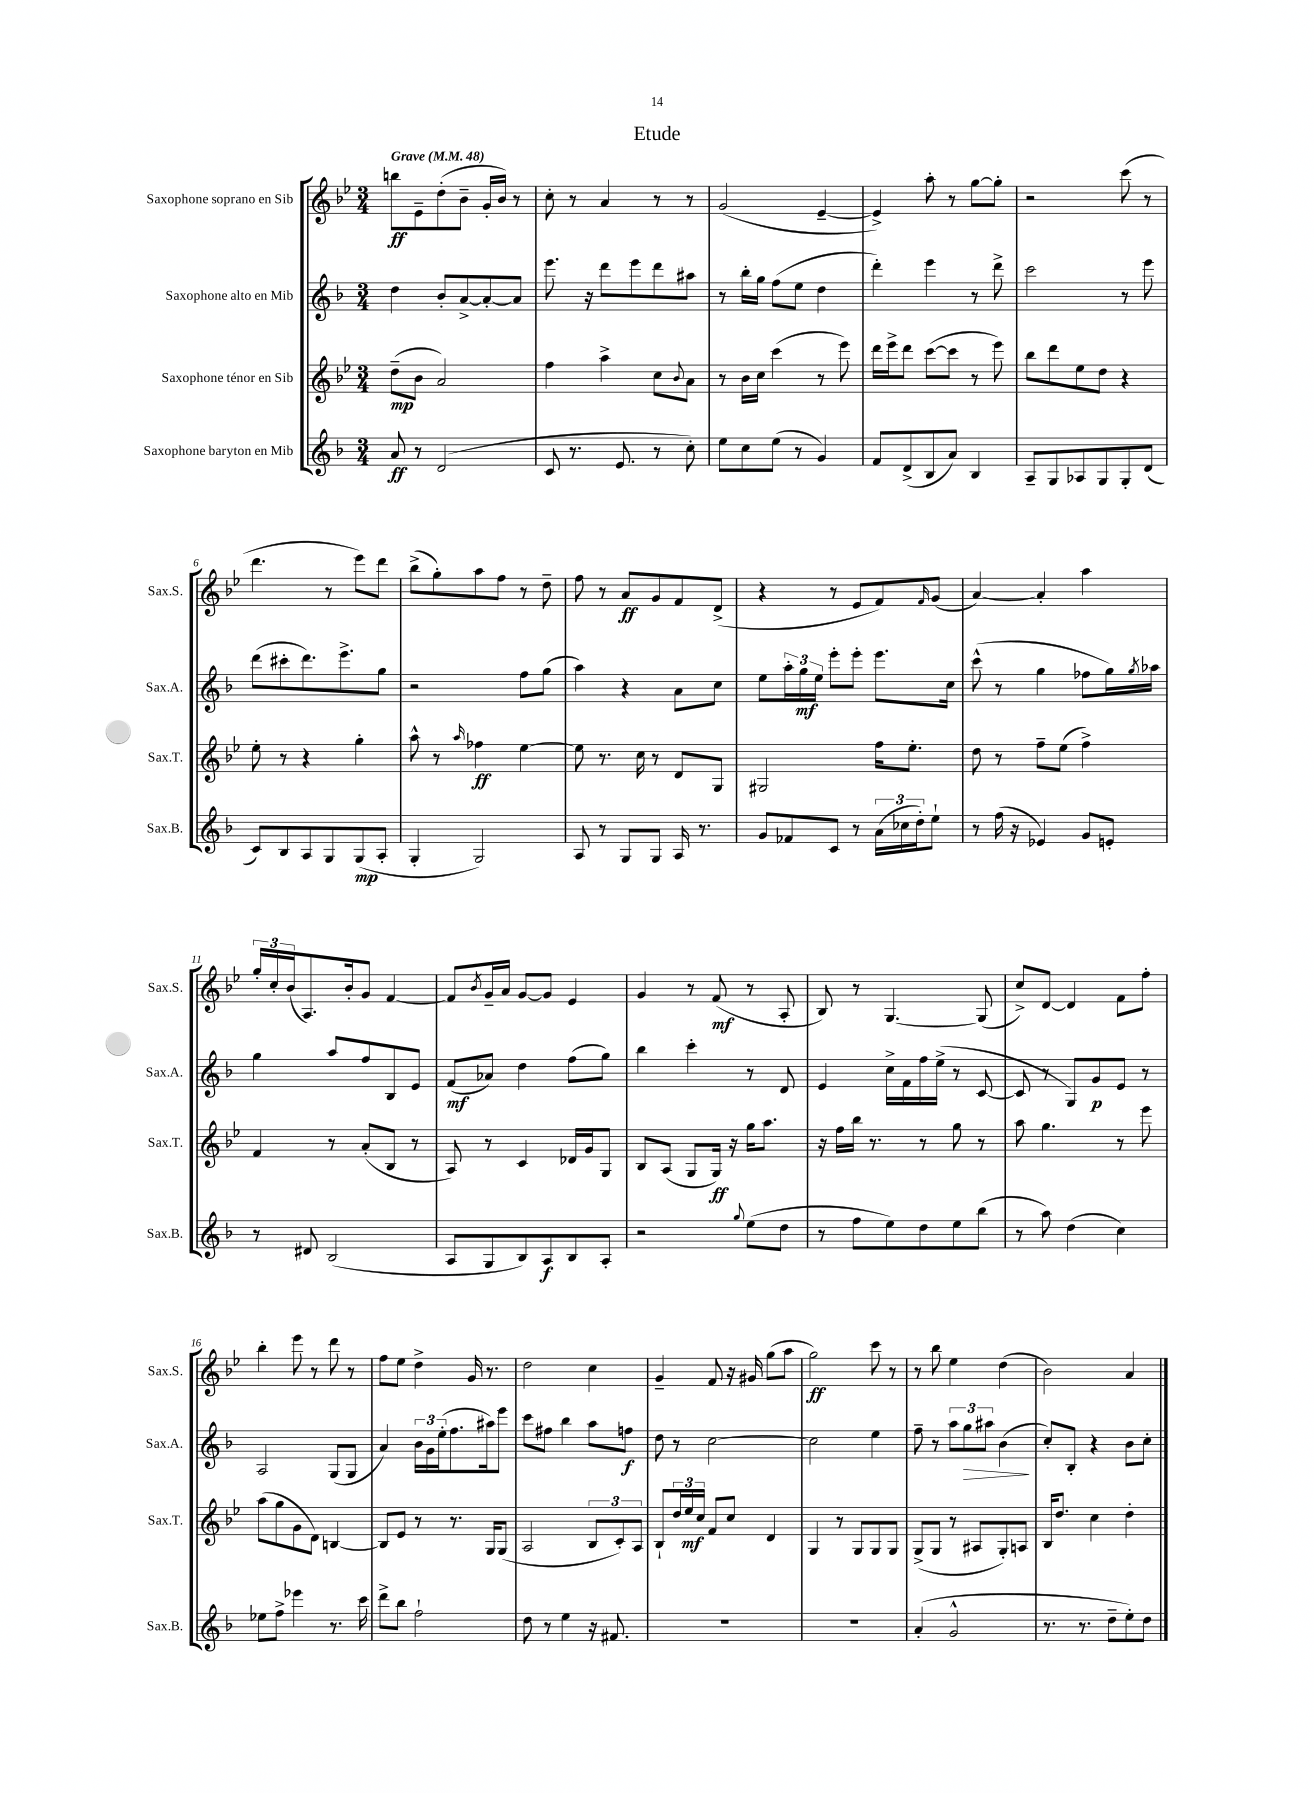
\header { title = "Etude" }
<<
\new StaffGroup <<
\new Staff = "s0" \with { instrumentName = "Saxophone soprano en Sib" shortInstrumentName = "Sax.S." } {
    \clef treble \key bes \major \numericTimeSignature \time 3/4 \tempo "Grave" 4 = 48
    b''8\ff ees'8-- d''8-.( bes'8-- g'16-. bes'16) r8 |
    c''8-. r8 a'4 r8 r8 |
    g'2( ees'4~-- |
    ees'4->) a''8-. r8 g''8~ g''8-. |
    r2 c'''8( r8 |
    d'''4. r8 ees'''8) d'''8 |
    bes''8->( g''8-.) a''8 f''8 r8 d''8-- |
    f''8 r8 a'8\ff g'8 f'8 d'8->( |
    r4 r8 ees'8 f'8) \grace { f'16 } g'8( |
    a'4~) a'4-. a''4 |
    \tuplet 3/2 { g''16-. c''16-. bes'16( } a8.) bes'16-. g'8 f'4~ |
    f'8 \acciaccatura { bes'8 } g'16-- a'16 g'8~ g'8 ees'4 |
    g'4 r8 f'8\mf( r8 a8-. |
    bes8) r8 g4.~ g8( |
    c''8->) d'8~ d'4 f'8 f''8-. |
    bes''4-. ees'''8 r8 d'''8 r8 |
    f''8 ees''8 d''4-> g'16 r8. |
    d''2 c''4 |
    g'4-- f'8 r16 gis'16 g''8( a''8 |
    g''2\ff) c'''8 r8 |
    r8 bes''8 ees''4 d''4( |
    bes'2) a'4 \bar "|." |
}
\new Staff = "s1" \with { instrumentName = "Saxophone alto en Mib" shortInstrumentName = "Sax.A." } {
    \clef treble \key f \major \numericTimeSignature \time 3/4
    d''4 bes'8-. a'8~-> a'8~-. a'8 |
    e'''8. r16 d'''8 e'''8 d'''8 ais''8 |
    r8 bes''16-. g''16 f''8( e''8 d''4 |
    d'''4-.) e'''4 r8 d'''8-> |
    c'''2 r8 e'''8 |
    d'''8( cis'''8-. d'''8.) e'''8.-> g''8 |
    r2 f''8 g''8( |
    a''4) r4 a'8 c''8 |
    e''8 \tuplet 3/2 { a''16-. g''16\mf e''16 } e'''8-. e'''8-. e'''8. c''16 |
    c'''8-^( r8 g''4 fes''8 g''16) \acciaccatura { g''8 } aes''16 |
    g''4 a''8 f''8 bes8 e'8 |
    f'8\mf( aes'8) d''4 f''8( g''8) |
    bes''4 c'''4-. r8 d'8 |
    e'4 c''16-> f'16 f''16 e''16->( r8 c'8~ |
    c'8 r8 g8) g'8\p e'8 r8 |
    a2 g8( g8 |
    a'4) \tuplet 3/2 { bes'16 g'16 e''16-.( } f''8. ais''16) e'''8 |
    c'''8 fis''8 bes''4 a''8 f''8\f |
    d''8 r8 c''2~ |
    c''2 e''4 |
    f''8-- r8 \tuplet 3/2 { a''8 g''8\> ais''8 } bes'4\!( |
    c''8-.) bes8-. r4 bes'8 c''8-. \bar "|." |
}
\new Staff = "s2" \with { instrumentName = "Saxophone ténor en Sib" shortInstrumentName = "Sax.T." } {
    \clef treble \key bes \major \numericTimeSignature \time 3/4
    d''8--\mp( bes'8 a'2) |
    f''4 a''4-> c''8 \appoggiatura { bes'8 } a'8 |
    r8 bes'16 c''16 c'''4( r8 ees'''8) |
    d'''16 ees'''16-> d'''8 c'''8~( c'''8 r8 ees'''8) |
    bes''8 d'''8 ees''8 d''8 r4 |
    ees''8-. r8 r4 g''4-. |
    a''8-^ r8 \grace { a''16 } fes''4\ff ees''4~ |
    ees''8 r8. c''16 r8 d'8 g8 |
    gis2 f''16 ees''8.-. |
    d''8 r8 f''8-- ees''8( f''4->) |
    f'4 r8 a'8-.( bes8 r8 |
    a8) r8 c'4 des'16 g'16 g8 |
    bes8 a8( g8 g16\ff) r16 g''16 a''8. |
    r16 f''16 bes''16 r8. r8 g''8 r8 |
    a''8 g''4. r8 ees'''8 |
    a''8( g''8 g'8 d'8) b4~ |
    b8 ees'8 r8 r8. g16 g8( |
    a2 \tuplet 3/2 { bes8 c'8-.) a8 } |
    bes8-! \tuplet 3/2 { d''16 ees''16\mf c''16 } f'8 c''8 d'4 |
    g4 r8 g8 g8 g8 |
    g8->( g8 r8 ais8 g8-.) a8 |
    bes16 d''8. c''4 d''4-. \bar "|." |
}
\new Staff = "s3" \with { instrumentName = "Saxophone baryton en Mib" shortInstrumentName = "Sax.B." } {
    \clef treble \key f \major \numericTimeSignature \time 3/4
    a'8\ff r8 d'2( |
    c'8 r8. e'8. r8 c''8-.) |
    e''8 c''8 e''8( r8 g'4) |
    f'8 d'8->( bes8 a'8) bes4 |
    a8-- g8 aes8 g8 g8-. d'8( |
    c'8) bes8 a8 g8 g8\mp( a8-. |
    g4-. g2) |
    a8 r8 g8 g8 a16 r8. |
    g'8 fes'8 c'8 r8 \tuplet 3/2 { a'16( ces''16 d''16-.) } e''8-! |
    r8 f''16( r16 ees'4) g'8 e'8-. |
    r8 dis'8 bes2( |
    a8 g8 bes8) a8\f bes8 a8-. |
    r2 \appoggiatura { g''8 } e''8( d''8 |
    r8 f''8 e''8) d''8 e''8 bes''8( |
    r8 a''8) d''4( c''4) |
    ees''8 f''8-> ees'''4 r8. c'''16 |
    d'''8-> bes''8 f''2-! |
    d''8 r8 e''4 r16 fis'8. |
    R2. |
    R2. |
    a'4-.( g'2-^ |
    r8. r8. d''8-- e''8-.) d''8 \bar "|." |
}
>>
>>
